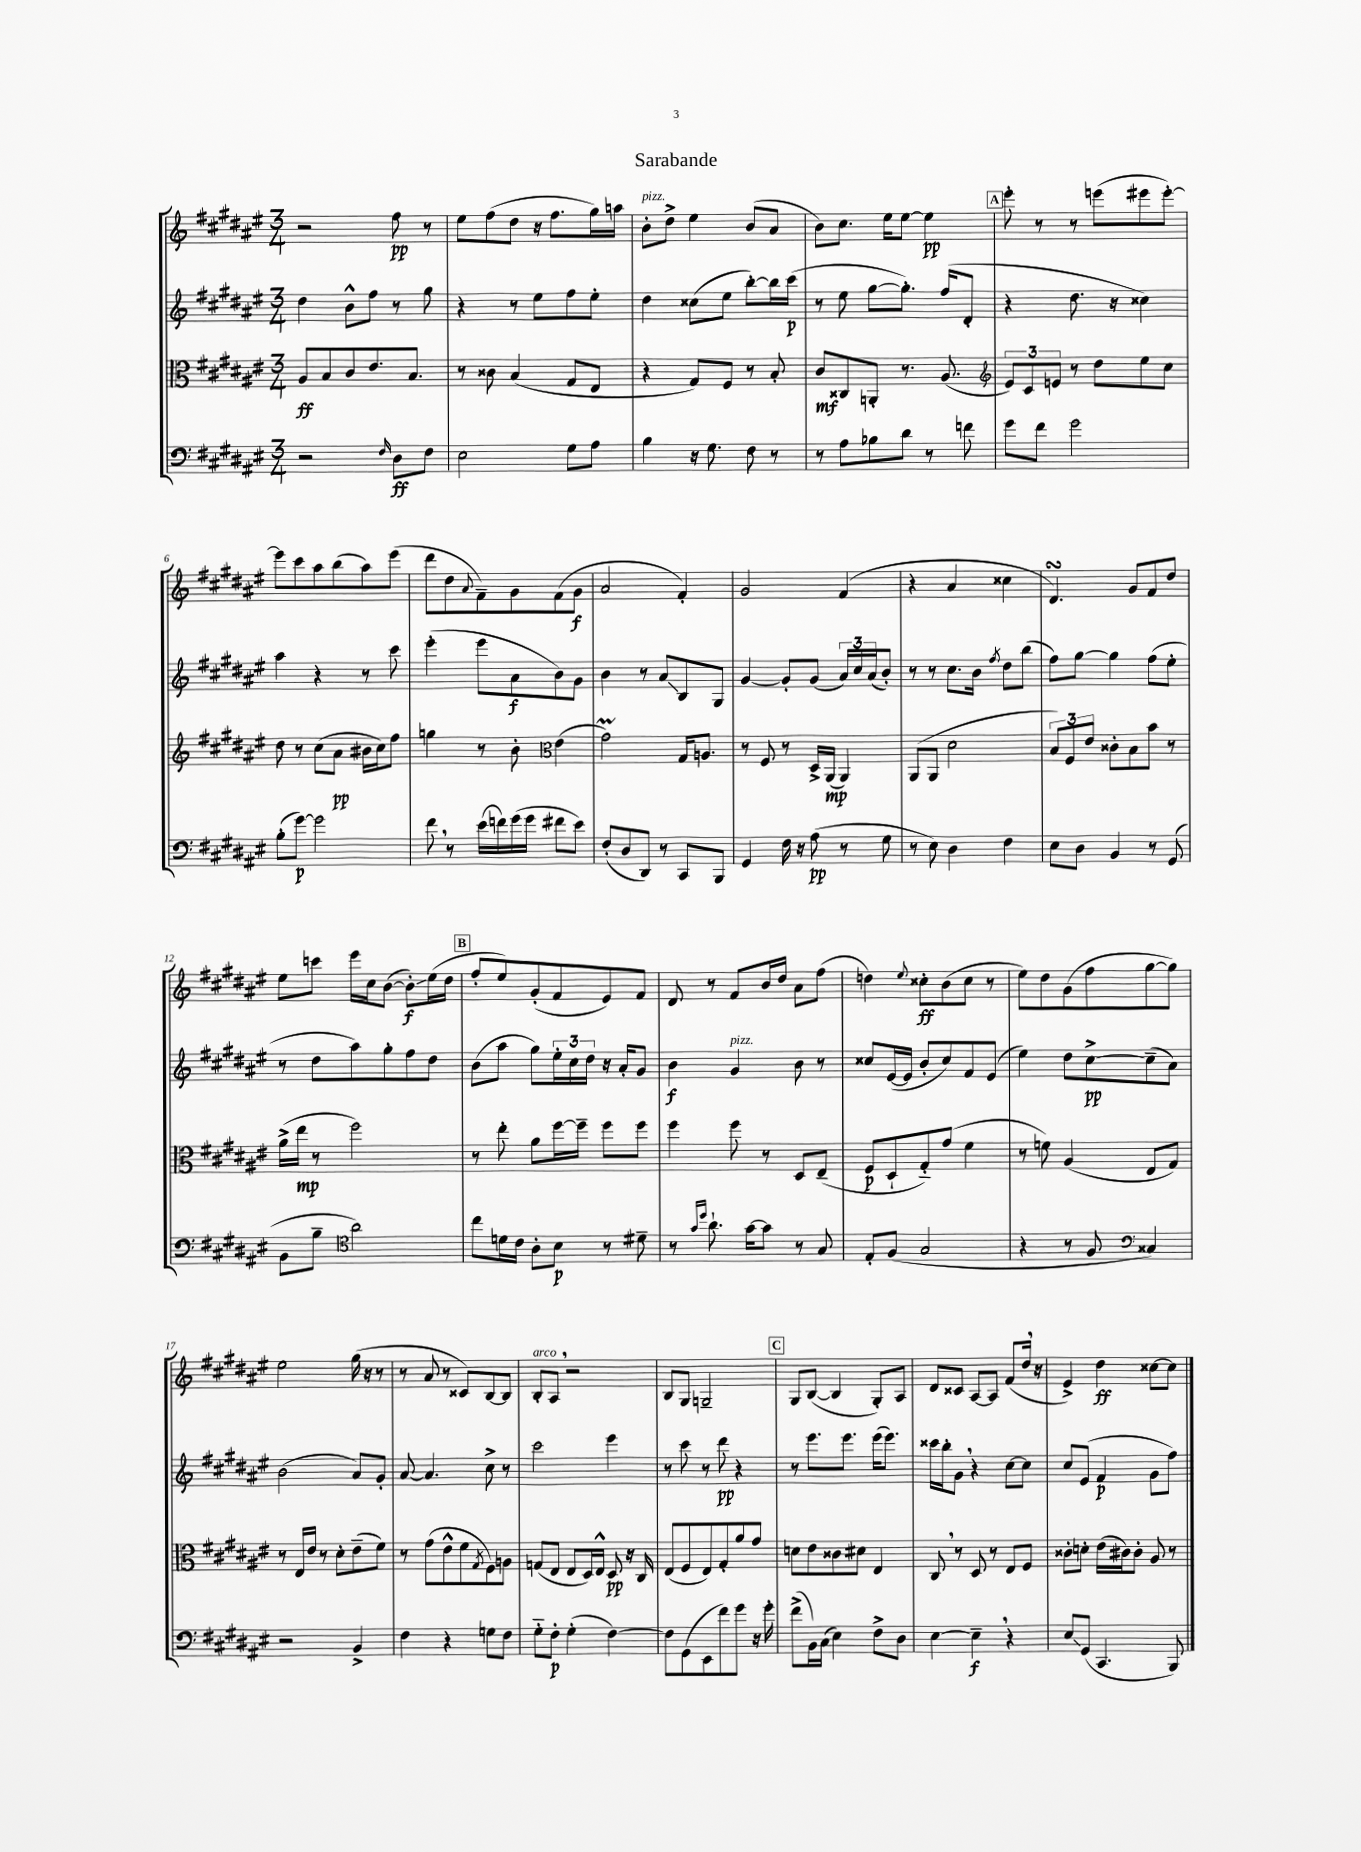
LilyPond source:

\header { title = "Sarabande" }
<<
\new StaffGroup <<
\new Staff = "s0" {
    \clef treble \key fis \major \numericTimeSignature \time 3/4
    r2 fis''8\pp r8 |
    eis''8 fis''8( dis''8 r16 fis''8. gis''16) a''16 |
    b'8-.^\markup { \italic "pizz." } dis''8-> eis''4 b'8( ais'8 |
    b'8) cis''8. eis''16 eis''8~ eis''4\pp |
    \mark \markup { \box "A" } eis'''8-. r8 r8 e'''8( eis'''8 eis'''8~-.) |
    eis'''8 cis'''8 ais''8 b''8( ais''8) eis'''8( |
    dis'''8 dis''8 \appoggiatura { ais'8 } fis'8--) gis'8 fis'8( gis'8\f |
    ais'2 fis'4-.) |
    gis'2 fis'4( |
    r4 ais'4 cisis''4 |
    dis'4.\turn) gis'8 fis'8 dis''8 |
    eis''8 c'''8 eis'''16 cis''16 b'8~( b'8-.\glissando\f) eis''16( dis''16 |
    \mark \markup { \box "B" } fis''8-. eis''8) gis'8-.( fis'8 eis'8) fis'8 |
    dis'8 r8 fis'8 b'16 dis''16 ais'8 fis''8( |
    d''4) \appoggiatura { eis''8 } cisis''8-.\ff b'8( cisis''8 r8 |
    eis''8) dis''8 gis'8( fis''8 gis''8~ gis''8) |
    eis''2 gis''16( r16 r8 |
    r8 ais'8 r8 cisis'8) b8~ b8 |
    b8-.^\markup { \italic "arco" } ais8 \breathe r2 |
    b8 gis8 g2-- |
    \mark \markup { \box "C" } gis8 b8~( b4 gis8-.) ais8 |
    dis'8 cisis'8 ais8~ ais8 fis'8( dis''16 \breathe r16 |
    eis'4->) dis''4\ff cisis''8~ cisis''8 \bar "|." |
}
\new Staff = "s1" {
    \clef treble \key fis \major \numericTimeSignature \time 3/4
    dis''4 b'8-^ fis''8 r8 gis''8 |
    r4 r8 eis''8 fis''8 eis''8-. |
    dis''4 cisis''8( eis''8 b''8~-.) b''16 cis'''16\p( |
    r8 eis''8 gis''8~ gis''8.-.) fis''16( dis'8-. |
    \mark \markup { \box "A" } r4 dis''8. r16 cisis''4) |
    ais''4 r4 r8 cis'''8 |
    eis'''4-.( eis'''8 ais'8\f b'8) gis'8 |
    b'4 r8 ais'8\glissando b8 gis8 |
    gis'4~ gis'8-. gis'8( \tuplet 3/2 { ais'16) cis''16 ais'16( } b'8-.) |
    r8 r8 cis''8. b'16 \acciaccatura { fis''8 } dis''8 b''8( |
    fis''8) gis''8~ gis''4 fis''8( eis''8-. |
    r8 dis''8 ais''8) gis''8-. fis''8 dis''8 |
    \mark \markup { \box "B" } b'8( ais''8 gis''8) \tuplet 3/2 { eis''16-. cis''16 dis''16 } r16 ais'16-. gis'8 |
    b'4\f gis'4^\markup { \italic "pizz." } b'8 r8 |
    cisis''8 eis'16~( eis'16 b'8-. cisis''8) fis'8 eis'8( |
    eis''4) dis''8 cis''8~->\pp cis''8--( ais'8) |
    b'2( ais'8) gis'8-. |
    ais'8~ ais'4. cis''8-> r8 |
    cis'''2 eis'''4 |
    r8 cis'''8 r8 dis'''8\pp r4 |
    \mark \markup { \box "C" } r8 eis'''8. eis'''8. eis'''16( eis'''8.) |
    cisis'''16 b''16-. gis'8 \breathe r4 cis''8~ cis''8 |
    cis''8 eis'8( fis'4\p gis'8 fis''8) \bar "|." |
}
\new Staff = "s2" {
    \clef alto \key fis \major \numericTimeSignature \time 3/4
    ais8\ff b8 cis'8 eis'8. b8. |
    r8 cisis'8 b4( gis8 eis8 |
    r4 gis8) fis8 r8 b8-. |
    cis'8\mf cisis8 a,8-. r8. ais8.( |
    \mark \markup { \box "A" } \clef treble \tuplet 3/2 { eis'8) cis'8 e'8 } r8 dis''8 eis''8 cis''8 |
    dis''8 r8 cis''8( ais'8\pp bis'16 cis''16) fis''8 |
    g''4 r8 b'8-. \clef alto eis'4( |
    gis'2\prall) gis16 a8. |
    r8 fis8 r8 dis16-> ais,16\mp( ais,4) |
    ais,8( ais,8 dis'2 |
    \tuplet 3/2 { b8) fis8 eis'8 } cisis'8-. b8 b'8 r8 |
    ais'16->( eis''16\mp r8 fis''2) |
    \mark \markup { \box "B" } r8 eis''8-. ais'8 fis''16~ fis''16-- fis''8 fis''8 |
    fis''4 fis''8 r8 dis8 eis8--( |
    fis8\p dis8-! gis8-_) gis'8( fis'4 |
    r8 f'8) ais4( eis8 gis8) |
    r8 eis16 eis'16 r8 dis'8-. eis'8--( fis'8) |
    r8 gis'8( eis'8-^ fis'8 \acciaccatura { gis8 } fis8) a8 |
    g8( eis8 eis8 dis16) eis16-^ dis8\pp r16 cis16 |
    eis8( fis8 eis8) gis8-. ais'8 gis'8 |
    \mark \markup { \box "C" } d'8 eis'8 cisis'8 dis'8 eis4 |
    cis8 \breathe r8 dis8 r8 eis8 fis8 |
    cisis'8-. d'8-. eis'16( cis'16) cis'8-. ais8 r8 \bar "|." |
}
\new Staff = "s3" {
    \clef bass \key fis \major \numericTimeSignature \time 3/4
    r2 \grace { fis16 } dis8\ff fis8 |
    eis2 gis8 ais8 |
    b4 r16 gis8. fis8 r8 |
    r8 ais8 bes8 dis'8 r8 f'8 |
    \mark \markup { \box "A" } gis'8 fis'8 gis'2 |
    b8-.( gis'8~\p) gis'2 |
    fis'8 \breathe r8 eis'16( f'16) gis'16( gis'16 fis'8 eis'8) |
    fis8-.( dis8 dis,8) r8 cis,8 b,,8 |
    gis,4 fis16 r16 ais8\pp( r8 gis8 |
    r8 eis8) dis4 fis4 |
    eis8 dis8 b,4 r8 gis,8( |
    b,8 b8-- \clef tenor ais'2) |
    \mark \markup { \box "B" } cis''8 d'16 cis'16 ais8-. b8\p r8 dis'8-- |
    r8 \grace { gis'16 dis''16 } ais'8.-! gis'16~ gis'8 r8 gis8 |
    eis8-. fis8( gis2 |
    r4 r8 fis8 \clef bass cisis4) |
    r2 b,4-> |
    fis4 r4 g8 fis8 |
    gis8-_ fis8-.\p gis4-.( fis4~) |
    fis8 gis,8( eis,8 fis'8) gis'8 r16 gis'16-. |
    \mark \markup { \box "C" } fis'8->( b,16) cis16( eis4) fis8-> dis8 |
    eis4~ eis4--\f \breathe r4 |
    eis8\glissando gis,8( cis,4. b,,8) \bar "|." |
}
>>
>>
